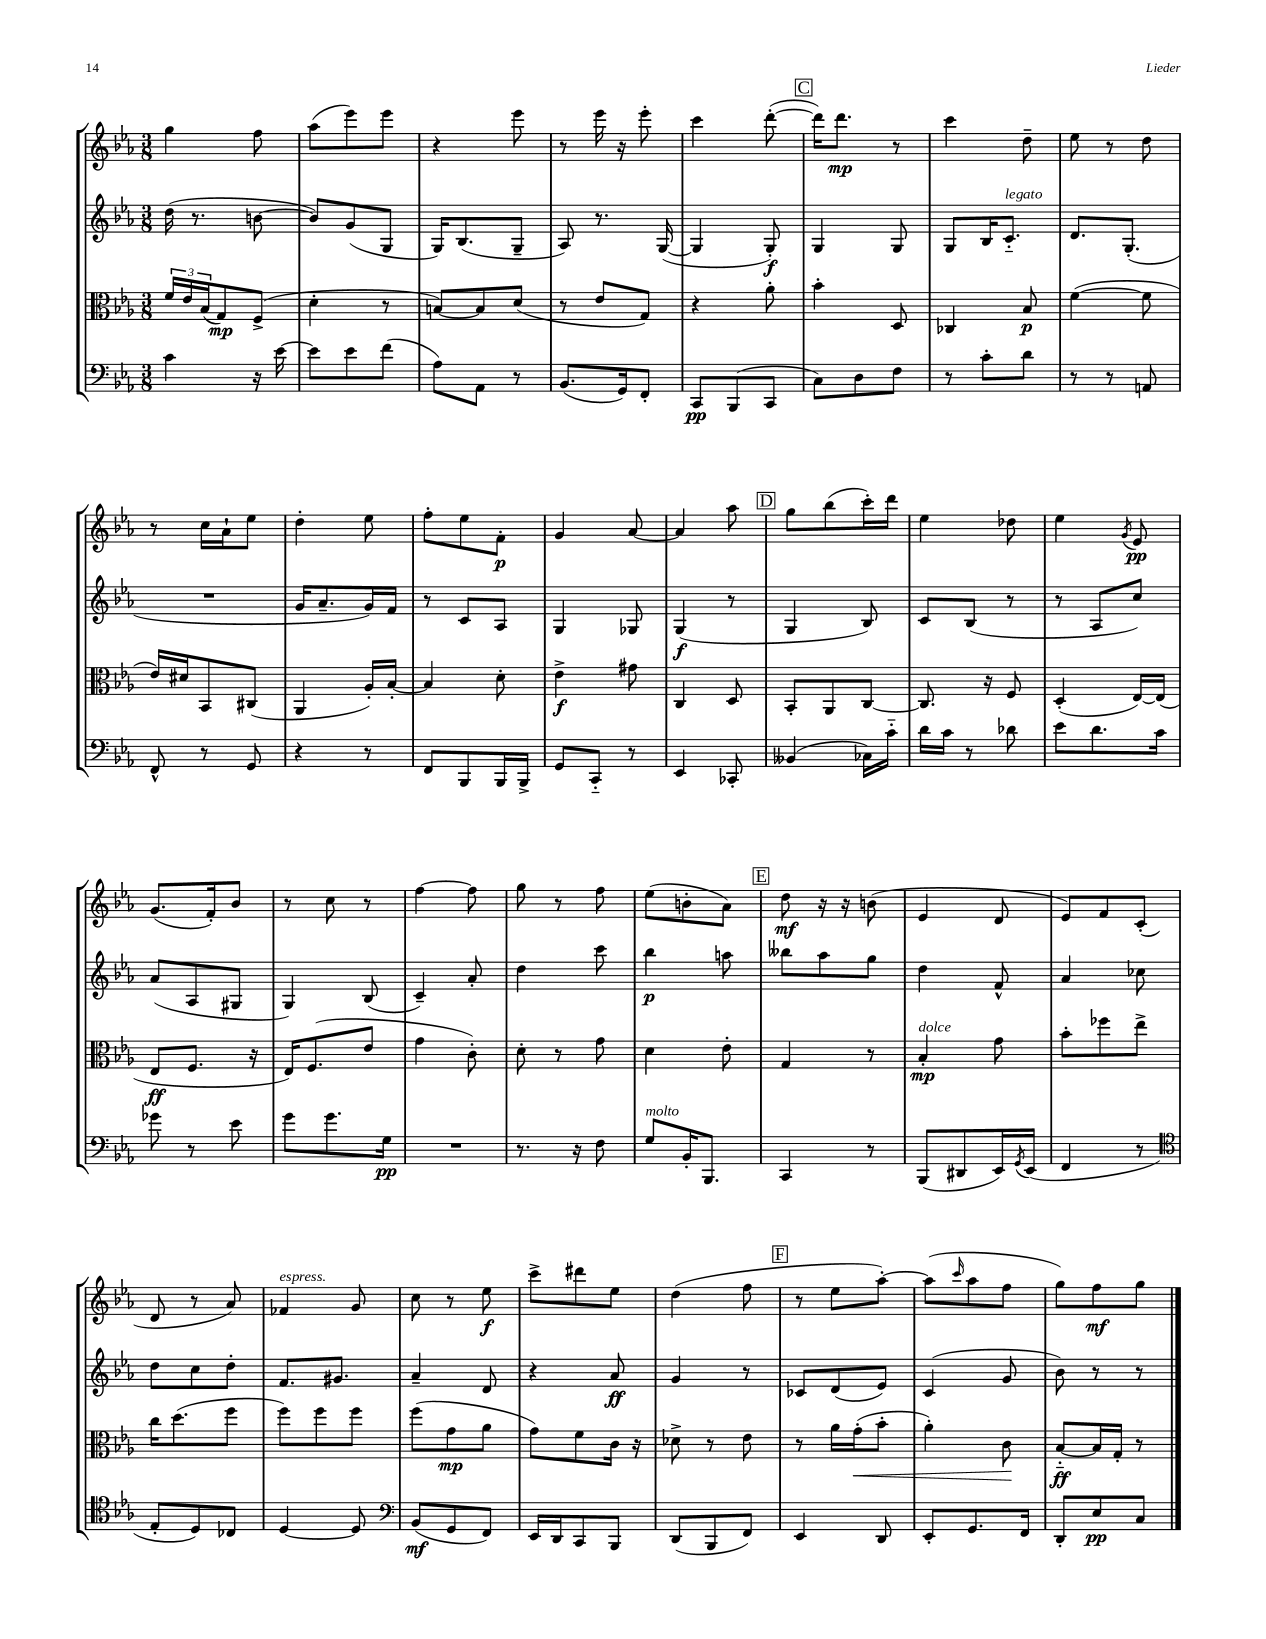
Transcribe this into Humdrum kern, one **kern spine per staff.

**kern	**kern	**kern	**kern
*staff4	*staff3	*staff2	*staff1
*clefF4	*clefC3	*clefG2	*clefG2
*k[b-e-a-]	*k[b-e-a-]	*k[b-e-a-]	*k[b-e-a-]
*M3/8	*M3/8	*M3/8	*M3/8
4c	24f	(16dd	4gg
.	24e-	.	.
.	.	8.r	.
.	(24B-	.	.
.	8G)	.	.
16r	(8F^	[8b	8ff
[16e-	.	.	.
=	=	=	=
8e-]	4d'	8b])	(8aa-
8e-	.	(8g	8eee-)
(8f	8r	8G	8eee-
=	=	=	=
8A-)	[8B)	16G)	4r
.	.	(8.B-	.
8AA-	8B]	.	.
8r	(8d	8G~	8eee-
=	=	=	=
(8.BB-	8r	8A-)	8r
.	8e-	8.r	16eee-
16GG)	.	.	16r
8FF'	8G)	.	8eee-'
.	.	([16G	.
=	=	=	=
8CC	4r	4G]	4ccc
(8BBB-	.	.	.
8CC	8a-'	8G')	([8ddd'
=	=	=	=
8C)	4b-'	4G	16ddd])
.	.	.	8.ddd
8D	.	.	.
8F	8D	8G	8r
=	=	=	=
8r	4C-	8G	4ccc
8c'	.	16B-	.
.	.	8.c'~	.
8d	8B-	.	8dd~
=	=	=	=
8r	([4f	8.d	8ee-
8r	.	.	8r
.	.	(8.G'	.
8AA	8f]	.	8dd
=	=	=	=
8FF^^	16e-)	4.r	8r
.	16d#	.	.
8r	8BB-	.	16cc
.	.	.	16a-`
8GG	(8C#	.	8ee-
=	=	=	=
4r	4AA-	16g	4dd'
.	.	8.a-~	.
8r	16A-')	16g)	8ee-
.	[16B-'	16f	.
=	=	=	=
8FF	4B-]	8r	8ff'
8BBB-	.	8c	8ee-
16BBB-	8d'	8A-	8f'
16BBB-^	.	.	.
=	=	=	=
8GG	4e-^	4G	4g
8CC'~	.	.	.
8r	8g#	8G-	[8a-
=	=	=	=
4EE-	4C	(4G	4a-]
8CC-'	8D	8r	8aa-
=	=	=	=
(4BB--	8BB-'	4G	8gg
.	8AA-	.	(8bb-
16C-)	[8C	8B-)	16ccc')
16c'~	.	.	16ddd
=	=	=	=
16d	8.C]	8c	4ee-
16c	.	.	.
8r	.	(8B-	.
.	16r	.	.
8d-	8F	8r	8dd-
=	=	=	=
8e-	(4D'	8r	4ee-
8.d	.	8A-	.
.	.	.	8qg
.	[16E-)	8cc)	8e-
16c	(16E-]	.	.
=	=	=	=
8g-	8E-	(8a-	(8.g
8r	8.F	8A-	.
.	.	.	16f')
8e-	.	8G#	8b-
.	16r	.	.
=	=	=	=
8g	16E-)	4G)	8r
.	(8.F	.	.
8.g	.	.	8cc
.	8e-	(8B-	8r
16G	.	.	.
=	=	=	=
4.r	4g	4c~)	[4ff
.	8c')	8a-'	8ff]
=	=	=	=
8.r	8d'	4dd	8gg
.	8r	.	8r
16r	.	.	.
8F	8g	8ccc	8ff
=	=	=	=
8G	4d	4bb-	(8ee-
16BB-'	.	.	8b'
8.BBB-	.	.	.
.	8e-'	8aa	8a-)
=	=	=	=
4CC	4G	8bb--	8dd
.	.	8aa-	16r
.	.	.	16r
8r	8r	8gg	(8b
=	=	=	=
(8BBB-	4B-'	4dd	4e-
8DD#	.	.	.
16EE-)	8g	8f^^	8d
8qGG	.	.	.
(16EE-	.	.	.
=	=	=	=
4FF	8b-'	4a-	8e-)
.	8ff-	.	8f
8r	8ee-^	8cc-	(8c'
=	=	=	=
*clefC4	*	*	*
8E-'	16cc	8dd	8d
.	(8.dd	.	.
8D)	.	8cc	8r
8C-	8ff	8dd'	8a-)
=	=	=	=
[4D	8ff)	8.f	4f-
.	8ff	.	.
.	.	8.g#	.
8D]	8ff	.	8g
=	=	=	=
*clefF4	*	*	*
(8BB-	(8ff	4a-~	8cc
8GG	8g	.	8r
8FF)	8a-	8d	8ee-
=	=	=	=
16EE-	8g)	4r	8ccc^
16DD	.	.	.
8CC	8f	.	8ddd#
8BBB-	16c	8a-	8ee-
.	16r	.	.
=	=	=	=
(8DD	8d-^	4g	(4dd
8BBB-	8r	.	.
8FF)	8e-	8r	8ff
=	=	=	=
4EE-	8r	8c-	8r
.	16a-	(8d	8ee-
.	(16g'	.	.
8DD	8b-'	8e-)	[8aa-')
=	=	=	=
8EE-'	4a-')	(4c	(8aa-]
.	.	.	16qqccc
8.GG	.	.	8aa-
.	8c	8g	8ff
16FF	.	.	.
=	=	=	=
8DD'	[8B-'~	8b-)	8gg)
8E-	16B-]	8r	8ff
.	16G'	.	.
8C	8r	8r	8gg
==	==	==	==
*-	*-	*-	*-
